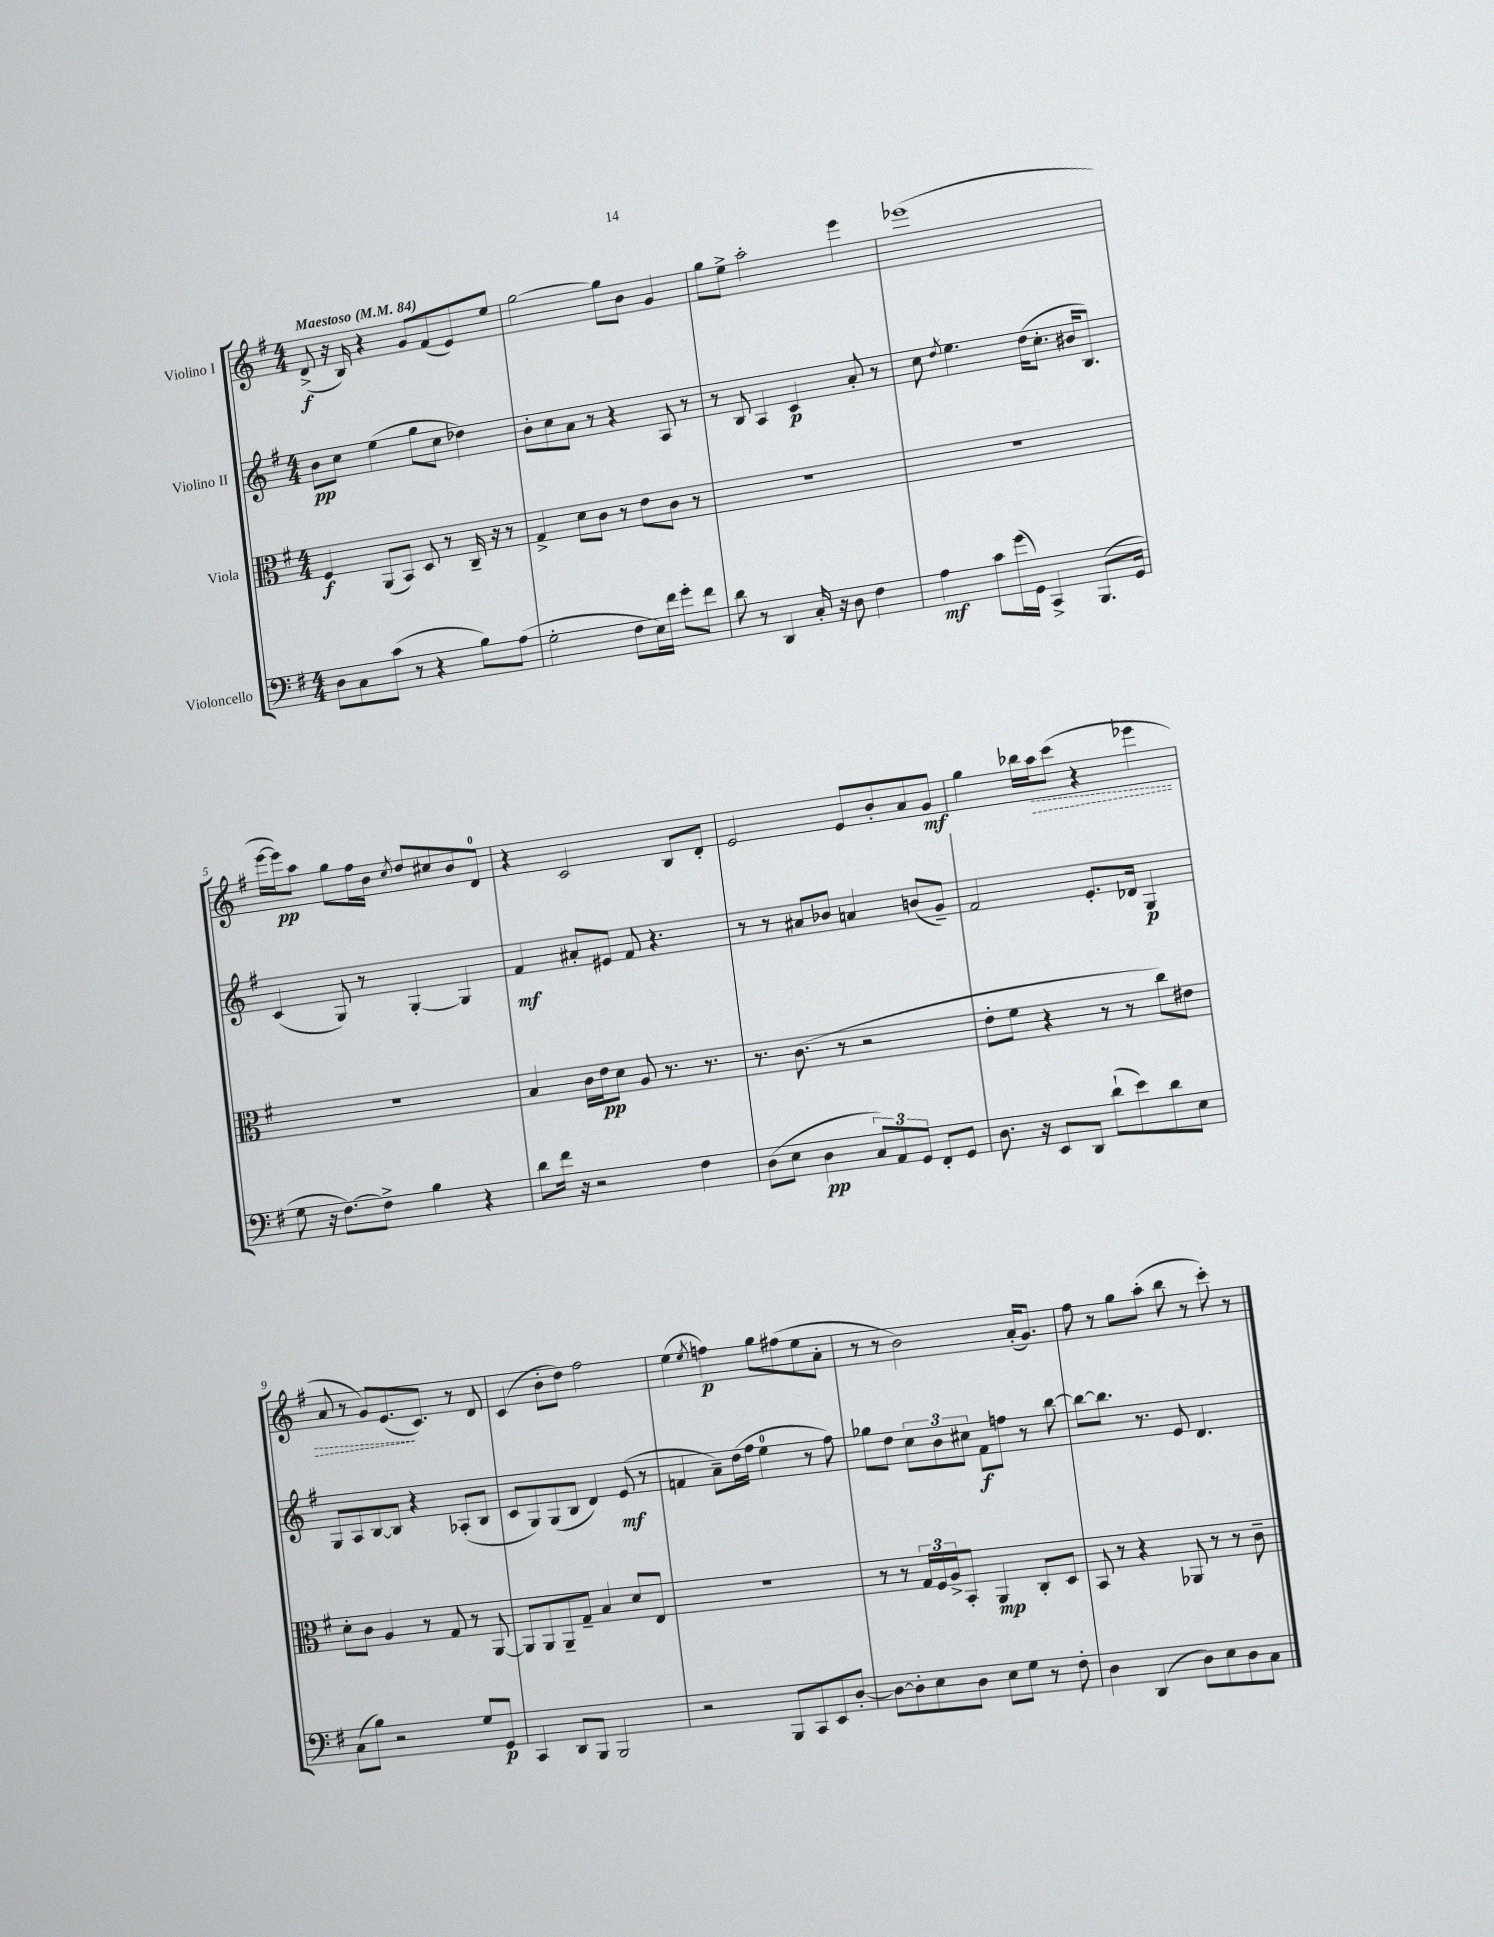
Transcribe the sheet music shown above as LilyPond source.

<<
\new StaffGroup <<
\new Staff = "s0" \with { instrumentName = "Violino I" } {
    \clef treble \key g \major \numericTimeSignature \time 4/4 \tempo "Maestoso" 4 = 84
    d'8->\f( r16 b16) r4 g'8 fis'8( e'8) e''8 |
    g''2~ g''8 b'8 g'4 |
    g''8 e''8-> a''2-. e'''4 |
    ees'''1( |
    e'''16~ e'''16\pp) a''8 g''8 fis''16 b'16 \acciaccatura { c''8 } d''8 cis''8 b'8 d'8-0 |
    r4 c'2 b8 d'8-. |
    e'2 e'8 b'8-. a'8 g'8\mf |
    g''4 bes''16 \once \override Hairpin.style = #'dashed-line a''16\> c'''8( r4 ees'''4 |
    a'8 r8 g'8) e'8.\!( c'8.) r8 d'8 |
    c'4( b'8-. d''8) fis''2 |
    e''4( \acciaccatura { e''8 } f''4\p) g''8 fis''8( e''8 a'8-. |
    r8 r8 b'2) a'16-.( g'8.) |
    fis''8 r8 g''8 a''8-.( b''8 r8 c'''8-.) r8 \bar "|." |
}
\new Staff = "s1" \with { instrumentName = "Violino II" } {
    \clef treble \key g \major \numericTimeSignature \time 4/4
    b'8\pp c''8 e''4( g''8 c''8 des''4) |
    b'8-. c''8 a'8 r8 r4 a8 r8 |
    r8 b8 a4 c'4\p a'8-. r8 |
    c''8 \acciaccatura { d''8 } e''4. d''16( c''8.-. bis'16 b8.) |
    c'4( g8) r8 g4~-. g4 |
    fis'4\mf ais'8-. eis'8 fis'8 r4. |
    r8 r8 ais'8 bes'8 a'4 b'8( g'8--) |
    fis'2 e'8.-. des'16 g4\p |
    g8 a8 b8~ b8 r4 aes8-.( b8 |
    c'8 g8) g8( b8 d'4) e'8\mf( r8 |
    f'4 a'8--) d''16( fis''16 e''4-0 r8 fis''8) |
    ges''8 d''8 \tuplet 3/2 { c''8 b'8 cis''8 } fis'8\f f''8 r8 b''8~ |
    b''8~ b''8. r8. e'8 d'4. \bar "|." |
}
\new Staff = "s2" \with { instrumentName = "Viola" } {
    \clef alto \key g \major \numericTimeSignature \time 4/4
    fis4\f a,8( b,8) d8 r8 c16-- r16 r8 |
    g4-> d'8 c'8 r8 e'8 c'8 r8 |
    R1 |
    R1 |
    R1 |
    b4 c'16 e'16\pp d'8 a8 r8. r8. |
    r8. c'8.( r8 r2 |
    e'8-. fis'8 r4 r8 r8 c''8) eis'8 |
    d'8-. c'8 a4 r8 g8 r8 a,8~ |
    a,8 a,8 a,8-- g8-- b4 d'8 e8 |
    r1 |
    r8 r8 \tuplet 3/2 { g16 fis16 a16-> } b,8-. a,4\mp c8-. d8 |
    b,8 r8 r4 aes,8 r8 r8 c'8-- \bar "|." |
}
\new Staff = "s3" \with { instrumentName = "Violoncello" } {
    \clef bass \key g \major \numericTimeSignature \time 4/4
    d8 c8 c'8( r8 r4 b8) a8( |
    g2-. fis8 e16) fis'16 g'8-. fis'8 |
    d'8 r8 d,4 c16-. r16 d8 fis4 |
    a4\mf c'8 g'16( g,16) c,4-> b,,8.( g,16 |
    g8 r16 fis8.~) fis8-> b4 r4 |
    d'8 fis'16 r16 r2 fis4 |
    d8( e8 d4\pp \tuplet 3/2 { c8) a,8 g,8 } fis,8-. g,8 |
    d8. r16 e,8 d,8 d'8-!( e'8) d'8 e8 |
    c8( b8) r2 g8 g,8\p |
    c,4 d,8 b,,8 b,,2 |
    r2 b,,8 c,8 e,8 d8~-. |
    d8~ d8-. e8 d8 e8 g8 r8 fis8-. |
    d4 d,4( d8) e8 d8 c8 \bar "|." |
}
>>
>>
